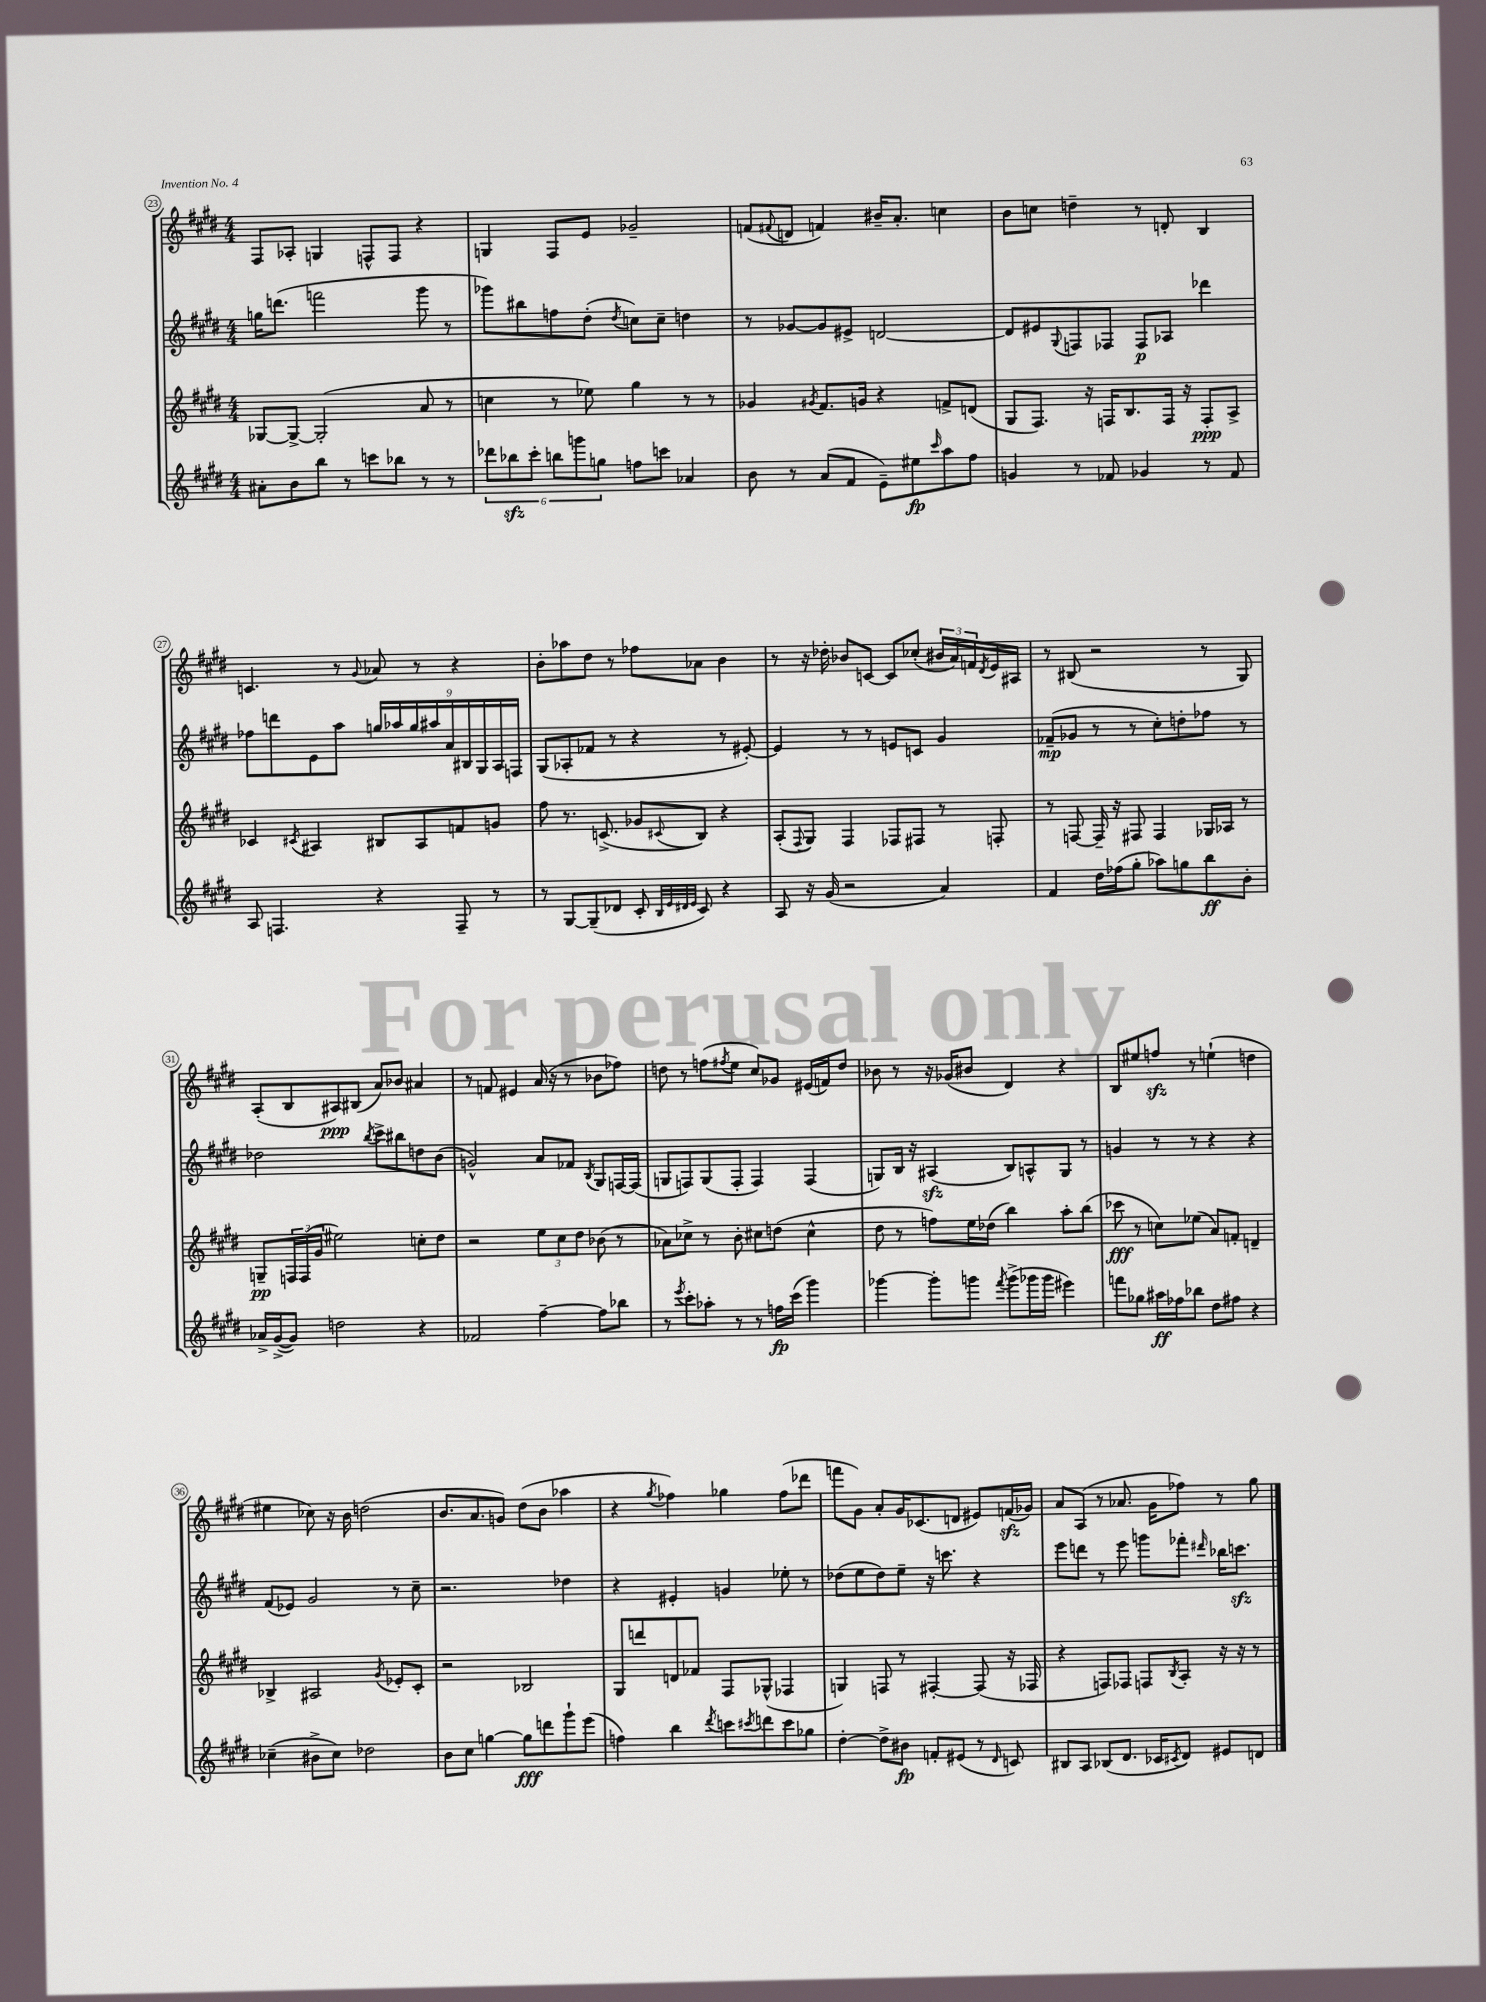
<<
\new StaffGroup <<
\new Staff = "s0" {
    \clef treble \key e \major \numericTimeSignature \time 4/4
    fis8 aes8-. g4 f8-^ f8 r4 |
    g4 fis8 e'8 ges'2-- |
    f'8( \appoggiatura { fis'8 } d'8 f'4) bis'16-- a'8.-. c''4 |
    b'8 c''8 d''4-- r8 d'8-. b4 |
    c'4. r8 \appoggiatura { gis'8 } aes'8 r8 r4 |
    b'8-. aes''8 dis''8 r8 fes''8 aes'8 b'4 |
    r8 r16 des''16-. bes'8 c'8~ c'8 ces''8-.( \tuplet 3/2 { bis'16 a'16) f'16 } \acciaccatura { dis'8 } e'16 ais16 |
    r8 bis8( r2 r8 gis8) |
    a8-.( b8 ais8\ppp) bis8( a'8) bes'8 ais'4 |
    r8 f'8 eis'4 a'16( r16 r8 bes'8 fes''8) |
    d''8 r8 f''8( \acciaccatura { fis''8 } e''8 cis''8) ges'8 eis'16( f'16) d''8 |
    bes'8 r8 r16 ges'16( bis'8 dis'4) r4 |
    b8 eis''8 f''8\sfz r8 e''4-!( d''4 |
    eis''4 ces''8) r16 b'16 d''2( |
    b'8. a'8. g'8) dis''8( b'8 aes''4 |
    r4 \acciaccatura { gis''8 } fes''4) ges''4 fes''8( des'''8 |
    f'''8 gis'8) a'8-. gis'16 ces'8.( d'8 eis'8) f'16\sfz( ges'16) |
    a'8 a8( r8 aes'8. gis'16 fes''8) r8 gis''8 \bar "|." |
}
\new Staff = "s1" {
    \clef treble \key e \major \numericTimeSignature \time 4/4
    g''16 d'''8.( f'''2 gis'''8 r8 |
    ges'''8) bis''8 f''8 dis''8-.( \acciaccatura { dis''8 } c''8) c''8-- d''4 |
    r8 ges'8~ ges'8 eis'8-> d'2~ |
    d'8 eis'8 \appoggiatura { gis8 } f8 fes8 fes8\p aes8 des'''4 |
    fes''8 d'''8 e'8 a''8 \tuplet 9/8 { g''16 aes''16 g''16 ais''16 a'16 bis16 gis16 a16 f16 } |
    gis8( aes8-. fes'8 r8 r4 r8 eis'8~-.) |
    eis'4 r8 r8 e'8 c'8 gis'4 |
    fes'8--\mp( ges'8 r8 r8 cis''8-.) d''8-. fes''8 r8 |
    des''2 \acciaccatura { b''8 } cis'''8-> bis''8 d''8 b'8( |
    g'2-^) a'8 fes'8 \acciaccatura { b8 } gis8 f16~ f16( |
    g8 f8) g8( f8-. f4) f4( |
    g8) b16 r16 ais4\sfz( b8) a8-^ g8 r8 |
    g'4 r8 r8 r4 r4 |
    fis'8( ees'8) gis'2 r8 cis''8-- |
    r2. des''4 |
    r4 eis'4-. g'4 ees''8-. r8 |
    des''8( e''8 des''8) e''8-- r16 c'''8. r4 |
    e'''8 d'''8 r8 e'''8 g'''8 fes'''8-. \grace { dis'''16 } bes''16 c'''8.\sfz \bar "|." |
}
\new Staff = "s2" {
    \clef treble \key e \major \numericTimeSignature \time 4/4
    ges8~ ges8~-> ges2-.( a'8 r8 |
    c''4 r8 ees''8) gis''4 r8 r8 |
    ges'4 \acciaccatura { gis'8 } fis'8. g'16 r4 f'8-> d'8( |
    gis8 fis8.) r16 f16 b8. f16 r16 f8-.\ppp a8-> |
    ces'4 \acciaccatura { cis'8 } ais4 bis8 ais8 f'8 g'8 |
    fis''8 r8. c'8.->( ges'8 \appoggiatura { cis'8 } b8) r4 |
    a8-.( \appoggiatura { fis8 } gis8) fis4 fes8 fis8 r8 f8-. |
    r8 f8~ f16-- r16 fis8 fis4 ges16 aes16 r8 |
    g8--\pp \tuplet 3/2 { f16 f16( gis'16 } eis''2) c''8-. dis''8 |
    r2 \tuplet 3/2 { e''8 cis''8 dis''8 } bes'8( r8 |
    aes'8) ces''8-> r8 b'8-. cis''8 d''8( cis''4-^ |
    dis''8 r8 f''8) e''16 des''16( b''4) a''8-. b''8( |
    ces'''8\fff r8 c''8) ees''8( a'8) f'8-. d'4-- |
    bes4-> ais2 \acciaccatura { gis'8 } ees'8-. cis'8-. |
    r2 bes2 |
    gis8 d'''8 d'8 fes'8 fis8 ges8-^( fes4 |
    g4) f8 r8 fis4~-. fis8( r16 fes16 |
    r4 f8) fes8 f8 \acciaccatura { b8 } a8-. r16 r16 r8 \bar "|." |
}
\new Staff = "s3" {
    \clef treble \key e \major \numericTimeSignature \time 4/4
    ais'8-. b'8 b''8 r8 c'''8 bes''8 r8 r8 |
    \tuplet 6/4 { des'''8 bes''8\sfz cis'''8-. b''8 g'''8 g''8 } f''8 c'''8 aes'4 |
    b'8 r8 a'8( fis'8 e'8--) eis''8\fp \grace { cis'''16 } a''8 fis''8 |
    g'4 r8 fes'8 ges'4 r8 fes'8 |
    a8 f4. r4 f8-- r8 |
    r8 gis8~ gis8--( des'8 cis'8-. \grace { b32 e'32 dis'32 e'32 } cis'8) r4 |
    a8 r16 gis'16( r2 a'4) |
    fis'4 dis''16 fes''16( gis''8-. aes''8) g''8 b''8\ff b'8-. |
    aes'16-> gis'16~->( gis'8) d''2 r4 |
    fes'2 fis''4~-- fis''8 bes''8 |
    r8 \acciaccatura { e'''8 } cis'''8-. aes''8-. r8 r8 f''16\fp cis'''16( gis'''4) |
    ges'''4~ ges'''8-. g'''8 \acciaccatura { fis'''8 } g'''8->( ges'''16 ges'''16 eis'''4) |
    f'''8 ges''8 ais''16\ff fes''16 bes''8 dis''8 fis''8 r4 |
    ces''4--( bis'8-> ces''8) des''2 |
    b'8 cis''8 g''4~ g''8\fff d'''8 gis'''8-! e'''8( |
    f''4) b''4 \acciaccatura { dis'''8 } c'''8 \acciaccatura { cis'''8 } d'''8 cis'''8 ges''8 |
    dis''4~-. dis''8-> bis'8\fp f'8-. eis'8( r8 \grace { dis'16 } c'8) |
    bis8 a8 bes8( dis'8. ces'16 \acciaccatura { cis'8 } dis'8) eis'8 d'8 \bar "|." |
}
>>
>>
\layout { \context { \Score currentBarNumber = #23 \override BarNumber.stencil = #(make-stencil-circler 0.1 0.3 ly:text-interface::print) } }
